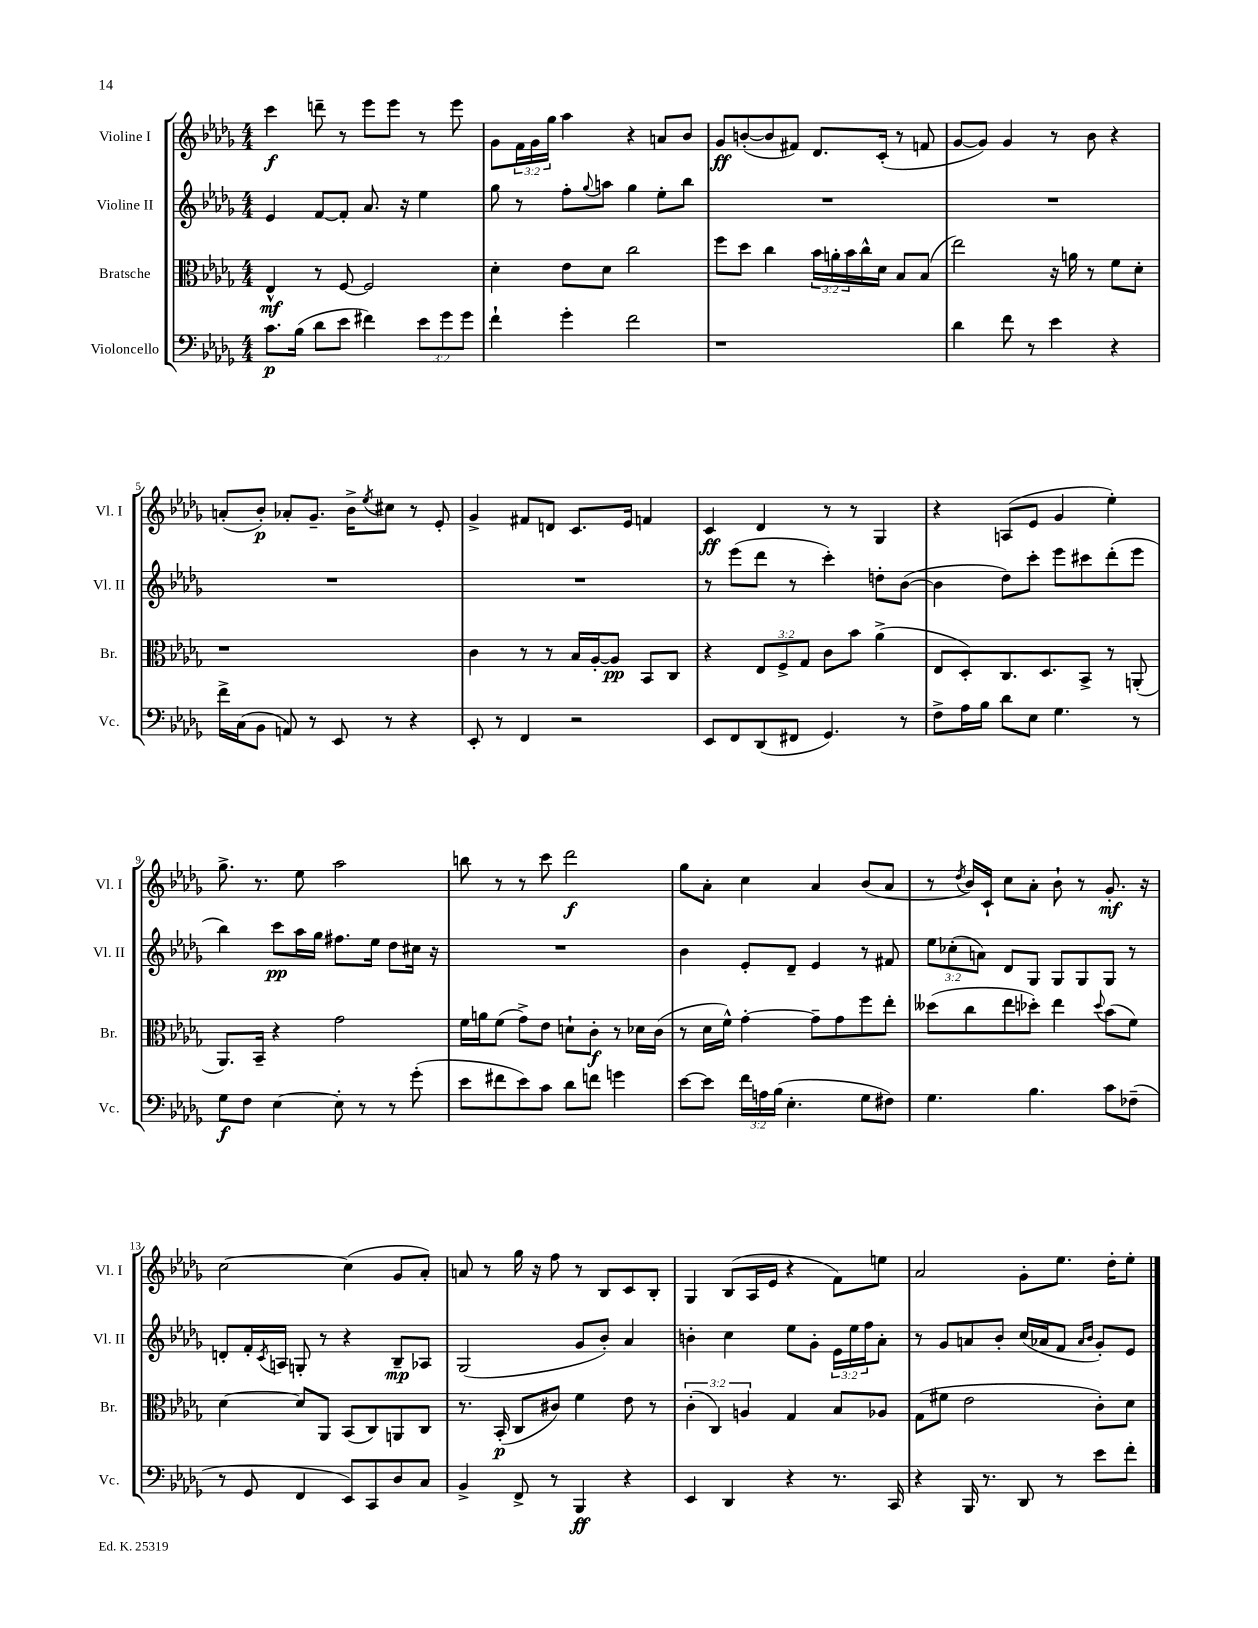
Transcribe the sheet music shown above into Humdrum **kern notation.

**kern	**kern	**kern	**kern
*staff4	*staff3	*staff2	*staff1
*clefF4	*clefC3	*clefG2	*clefG2
*k[b-e-a-d-g-]	*k[b-e-a-d-g-]	*k[b-e-a-d-g-]	*k[b-e-a-d-g-]
*M4/4	*M4/4	*M4/4	*M4/4
8.c	4E-^^	4e-	4ccc
(16B-	.	.	.
8d-	8r	[8f	8ddd~
8e-	[8F	8f']	8r
4f#)	2F]	8.a-	8eee-
.	.	.	8eee-
.	.	16r	.
12e-	.	4ee-	8r
12g-	.	.	.
.	.	.	8eee-
12g-	.	.	.
=	=	=	=
4f`	4d-'	8gg-	8g-
.	.	8r	24f
.	.	.	24g-
.	.	.	24gg-
4g-'	8e-	8ff'	4aa-
.	.	8qqgg-	.
.	8d-	8aa	.
2f	2cc	4gg-	4r
.	.	8ee-'	8a
.	.	8bb-	8b-
=	=	=	=
1r	8ff	1r	8g-
.	8dd-	.	([8b'
.	4cc	.	8b]
.	.	.	8f#)
.	24b-	.	8.d-
.	24a'	.	.
.	24b-	.	.
.	16cc^^	.	.
.	16d-	.	(16c'
.	8B-	.	8r
.	(8B-	.	8f
=	=	=	=
4d-	2ee-)	1r	[8g-
.	.	.	8g-])
8f	.	.	4g-
8r	.	.	.
4e-	16r	.	8r
.	16a	.	.
.	8r	.	8b-
4r	8f	.	4r
.	8d-'	.	.
=	=	=	=
16f^	1r	1r	(8a'
(16C	.	.	.
8BB-	.	.	8b-')
8AA)	.	.	8a-'
8r	.	.	8.g-~
8EE-	.	.	.
.	.	.	16b-^
.	.	.	8qee-
8r	.	.	8cc#
4r	.	.	8r
.	.	.	8e-'
=	=	=	=
8EE-'	4c	1r	4g-^
8r	.	.	.
4FF	8r	.	8f#
.	8r	.	8d
2r	16B-	.	8.c
.	[16A-'	.	.
.	8A-]	.	.
.	.	.	16e-
.	8BB-	.	4f
.	8C	.	.
=	=	=	=
8EE-	4r	8r	4c
8FF	.	(8eee-	.
(8DD-	12E-	8ddd-	4d-
.	12F^	.	.
8FF#	.	8r	.
.	12G-	.	.
4.GG-)	8c	4ccc')	8r
.	8b-	.	8r
.	(4a-^	8dd'	4G-
8r	.	([8b-	.
=	=	=	=
8F^	8E-	4b-]	4r
16A-	8D-')	.	.
16B-	.	.	.
8d-	8.C	8dd-)	(8A
8E-	.	8ccc'	8e-
.	8.D-	.	.
4.G-	.	8eee-	4g-
.	8BB-^	8ccc#	.
.	8r	(8ddd-'	4ee-')
8r	(8AA'	8eee-	.
=	=	=	=
8G-	8.AA-)	4bb-)	8.gg-^
8F	.	.	.
.	16BB-~	.	8.r
[4E-	4r	8ccc	.
.	.	16aa-	8ee-
.	.	16gg-	.
8E-']	2g-	8.ff#	2aa-
8r	.	.	.
.	.	16ee-	.
8r	.	8dd-	.
(8g-'	.	16cc#	.
.	.	16r	.
=	=	=	=
8e-	16f	1r	8bb
.	16a	.	.
8f#	(8f	.	8r
8e-)	8g-^)	.	8r
8c	8e-	.	8ccc
8d-	8d`	.	2ddd-
8f	8c'	.	.
4g	8r	.	.
.	16d-	.	.
.	(16c	.	.
=	=	=	=
[8e-	8r	4b-	8gg-
8e-]	16d-	.	8a-'
.	16f^^)	.	.
24f	[4g-'	8e-'	4cc
24A	.	.	.
(24B-	.	.	.
4.E-'	.	8d-~	.
.	8g-~]	4e-	4a-
.	8g-	.	.
8G-	8ff	8r	(8b-
8F#)	8ee-'	8f#	8a-
=	=	=	=
4.G-	(8dd--	12ee-	8r
.	.	(12cc-'	.
.	.	.	8qdd-
.	8cc	.	16b-)
.	.	12a)	.
.	.	.	16c`
.	8ee-	8d-	8cc
4.B-	8dd-')	8G-	8a-'
.	4ee-	8G-	8b-`
.	.	8G-	8r
.	8qqdd-	.	.
8c	(8b-	8G-	8.g-'
(8F-~	8f)	8r	.
.	.	.	16r
=	=	=	=
8r	[4d-	8d'	[2cc
8GG-	.	16f'	.
.	.	8qc	.
.	.	16A	.
4FF	8d-]	8G'	.
.	8AA-	8r	.
8EE-)	(8BB-	4r	(4cc]
8CC	8C)	.	.
8D-	8AA	8B-~	8g-
8C	8C	8A-	8a-')
=	=	=	=
4BB-^	8.r	(2G-	8a
.	.	.	8r
.	(16BB-'	.	.
8FF^	8C	.	16gg-
.	.	.	16r
8r	8c#)	.	8ff
4BBB-	4f	8g-	8r
.	.	8b-')	8B-
4r	8e-	4a-	8c
.	8r	.	8B-'
=	=	=	=
4EE-	(6c'	4b'	4G-
.	6C)	.	.
4DD-	.	4cc	(8B-
.	6A	.	.
.	.	.	16A-
.	.	.	16e-
4r	4G-	8ee-	4r
.	.	8g-'	.
8.r	8B-	24e-	8f)
.	.	24ee-	.
.	.	24ff	.
.	8A-	8a-'	8ee
16CC	.	.	.
=	=	=	=
4r	(8G-	8r	2a-
.	8f#	8g-	.
16BBB-	2e-	8a	.
8.r	.	.	.
.	.	8b-'	.
8DD-	.	(16cc	8g-'
.	.	16a-	.
8r	.	8f	8.ee-
.	.	16qqa-	.
.	.	16qqb-	.
8e-	8c')	8g-')	.
.	.	.	16dd-'
8f'	8d-	8e-	8ee-'
==	==	==	==
*-	*-	*-	*-
